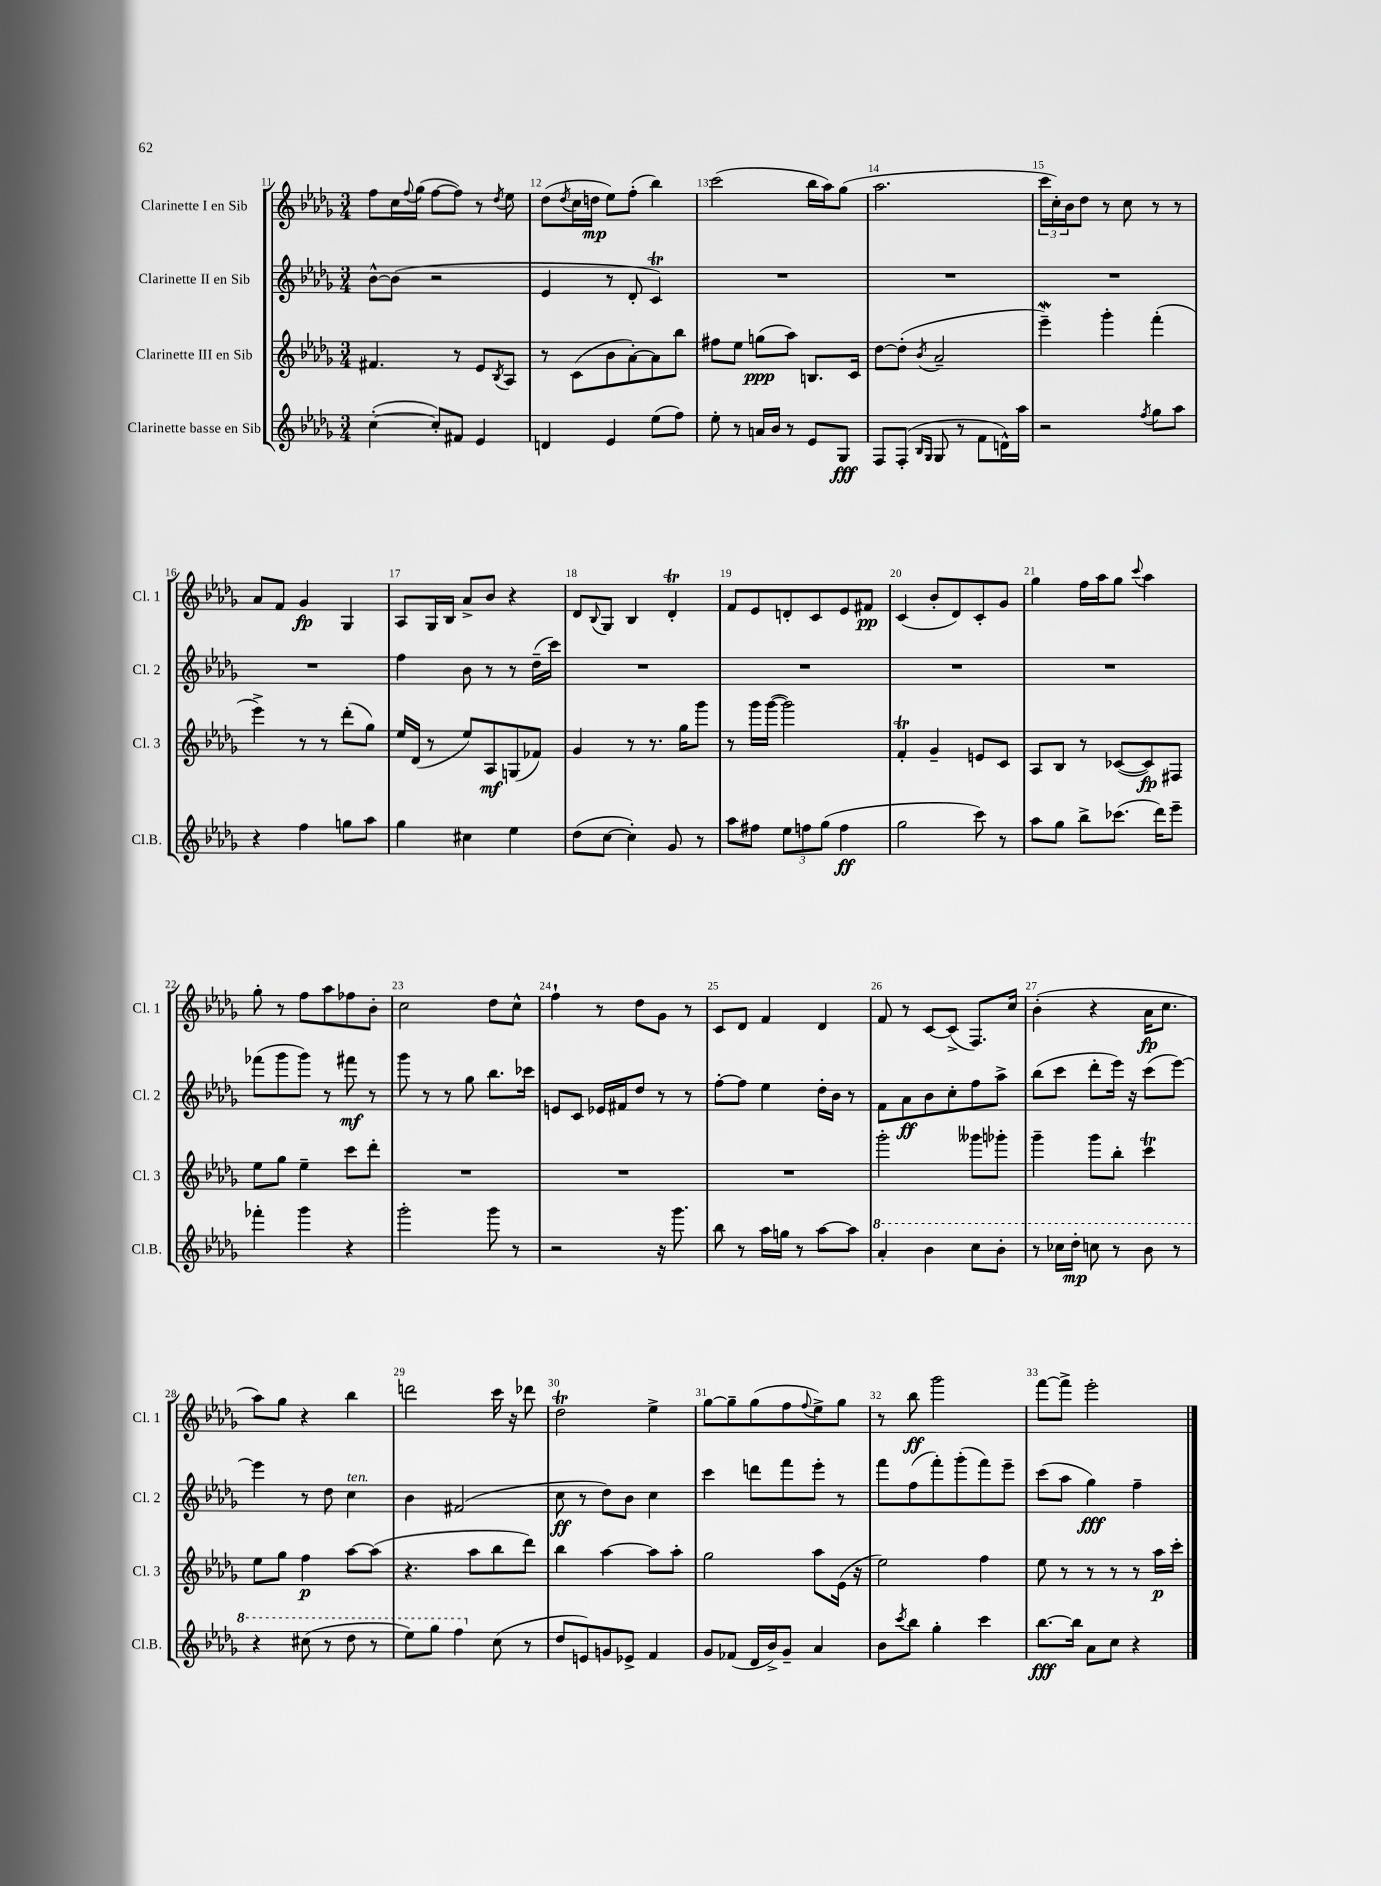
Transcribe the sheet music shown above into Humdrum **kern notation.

**kern	**kern	**kern	**kern
*staff4	*staff3	*staff2	*staff1
*clefG2	*clefG2	*clefG2	*clefG2
*k[b-e-a-d-g-]	*k[b-e-a-d-g-]	*k[b-e-a-d-g-]	*k[b-e-a-d-g-]
*M3/4	*M3/4	*M3/4	*M3/4
([4cc'	4.f#	[8b-^^	8ff
.	.	(8b-]	16cc
.	.	.	8qqff
.	.	.	(16gg-
8cc'])	.	2r	[8ff
8f#	8r	.	8ff])
4e-	8e-	.	8r
.	8qB-	.	8qdd-
.	8A-	.	8ee-
=	=	=	=
4d	8r	4e-	(8dd-
.	.	.	8qdd-
.	(8c	.	16cc
.	.	.	16dd
4e-	8b-	8r	8ee-)
.	[8a-')	8d-'	(8ff'
(8ee-	8a-]	4c)	4bb-)
8ff)	8bb-	.	.
=	=	=	=
8ee-'	8ff#	2.r	(2ccc
8r	8ee-	.	.
16a	(8gg	.	.
16b-	.	.	.
8r	8aa-)	.	.
8e-	8.B	.	16bb-
.	.	.	16aa-)
8G-	.	.	(8gg-
.	16c	.	.
=	=	=	=
8F	[8dd-	2.r	2.aa-
(8F'	(8dd-']	.	.
16qqB-	.	.	.
16qqG-	8qb-	.	.
8G-	2a-~	.	.
8r	.	.	.
8f	.	.	.
16d^^)	.	.	.
16aa-	.	.	.
=	=	=	=
2r	4eee-~)	2.r	24ccc
.	.	.	24cc')
.	.	.	24b-
.	.	.	8dd-
.	4ggg-'	.	8r
.	.	.	8cc
8qff	.	.	.
8gg-	(4fff'	.	8r
8aa-	.	.	8r
=	=	=	=
4r	4eee-^)	2.r	8a-
.	.	.	8f
4ff	8r	.	4g-
.	8r	.	.
8gg	(8ddd-'	.	4G-
8aa-	8gg-)	.	.
=	=	=	=
4gg-	16ee-	4ff	8A-
.	(16d-	.	.
.	8r	.	16G-
.	.	.	16B-
4cc#	8ee-)	8b-	8a-^
.	8A-	8r	8b-
4ee-	(8G	8r	4r
.	8f-)	(16dd-~	.
.	.	16ccc)	.
=	=	=	=
(8dd-	4g-	2.r	8d-
.	.	.	8qqB-
[8cc	.	.	8G-
4cc'])	8r	.	4B-
.	8.r	.	.
8g-	.	.	4d-'
.	16gg-	.	.
8r	8ggg-	.	.
=	=	=	=
8aa-	8r	2.r	8f
8ff#	16ggg-	.	8e-
.	([16ggg-	.	.
12ee-	2ggg-])	.	8d'
12ff	.	.	.
.	.	.	8c
(12gg-	.	.	.
4ff	.	.	8e-
.	.	.	8f#
=	=	=	=
2gg-	4f'	2.r	(4c
.	4g-~	.	8b-'
.	.	.	8d-)
8ccc)	8e	.	8c'
8r	8c	.	8g-
=	=	=	=
8aa-	8A-	2.r	4gg-
8gg-	8B-	.	.
8bb-^	8r	.	16ff
.	.	.	16aa-
(8.ccc-	([8c-	.	8gg-
.	.	.	8qqccc
.	8c-])	.	4aa-
16ddd-)	.	.	.
8eee-~	8F#	.	.
=	=	=	=
4fff-'	8ee-	(8fff-	8gg-'
.	8gg-	8ggg-	8r
4ggg-	4ee-~	8ggg-)	8ff
.	.	8r	8aa-
4r	8ccc	8fff#	8ff-
.	8ddd-'	8r	8b-'
=	=	=	=
2ggg-'	2.r	8ggg-	2cc
.	.	8r	.
.	.	8r	.
.	.	8gg-	.
8ggg-	.	8.bb-	8dd-
8r	.	.	8cc^^
.	.	16ccc-	.
=	=	=	=
2r	2.r	8e	4ff`
.	.	8c	.
.	.	16e-	8r
.	.	16f#	.
.	.	8dd-	8dd-
16r	.	8r	8g-
8.ggg-	.	.	.
.	.	8r	8r
=	=	=	=
8bb-	2.r	[8ff'	8c
8r	.	8ff]	8d-
16aa-	.	4ee-	4f
16gg	.	.	.
8r	.	.	.
[8aa-	.	16dd-'	4d-
.	.	16b-	.
8aa-]	.	8r	.
=	=	=	=
4aa-'	2ggg-'	8f	8f
.	.	8a-	8r
4bb-	.	8b-	[8c
.	.	8cc'	(8c^]
8ccc	8ggg--	8ff	8.F)
8bb-'	8ggg-'	8aa-^	.
.	.	.	16cc
=	=	=	=
8r	4ggg-~	(8bb-	(4b-'
16ccc-	.	8ccc	.
16ddd-'	.	.	.
8ccc	8ggg-	8ddd-'	4r
8r	8bb-'	16eee-)	.
.	.	16r	.
8bb-	4ccc	(8ccc	16a-
.	.	.	8.cc
8r	.	[8eee-)	.
=	=	=	=
4r	8ee-	4eee-]	8aa-)
.	8gg-	.	8gg-
(8ccc#	4ff	8r	4r
8r	.	8dd-	.
8ddd-	[8aa-	4cc	4bb-
8r	(8aa-]	.	.
=	=	=	=
8eee-)	4.r	4b-	2ddd
8ggg-	.	.	.
4fff	.	(2f#	.
.	8aa-	.	.
(8cc	8bb-	.	16ccc
.	.	.	16r
8r	8ddd-)	.	8ddd-
=	=	=	=
8dd-	4bb-	8cc	2dd-
8e)	.	8r	.
8g	[4aa-	8dd-)	.
8e-^	.	8b-	.
4f	8aa-]	4cc	4ee-^
.	8aa-'	.	.
=	=	=	=
8g-	2gg-	4ccc	[8gg-
(8f-	.	.	8gg-~]
16d-	.	8ddd	(8gg-
16b-^)	.	.	.
8g-~	.	8fff	8ff
.	.	.	8qqff
4a-	8aa-	8eee-'	8ee-^)
.	(16e-	8r	8gg-
.	16r	.	.
=	=	=	=
8b-	2ee-)	8fff	8r
8qccc	.	.	.
8bb-	.	(8ff	8bb-
4gg-'	.	8fff')	2ggg-
.	.	(8ggg-'	.
4ccc	4ff	8fff)	.
.	.	8eee-~	.
=	=	=	=
[8.bb-	8ee-	(8ccc	[8fff
.	8r	8aa-	8fff^]
16bb-]	.	.	.
8a-	8r	4gg-)	2eee-'
8cc	8r	.	.
4r	8r	4ff~	.
.	16aa-	.	.
.	16ccc'	.	.
==	==	==	==
*-	*-	*-	*-
